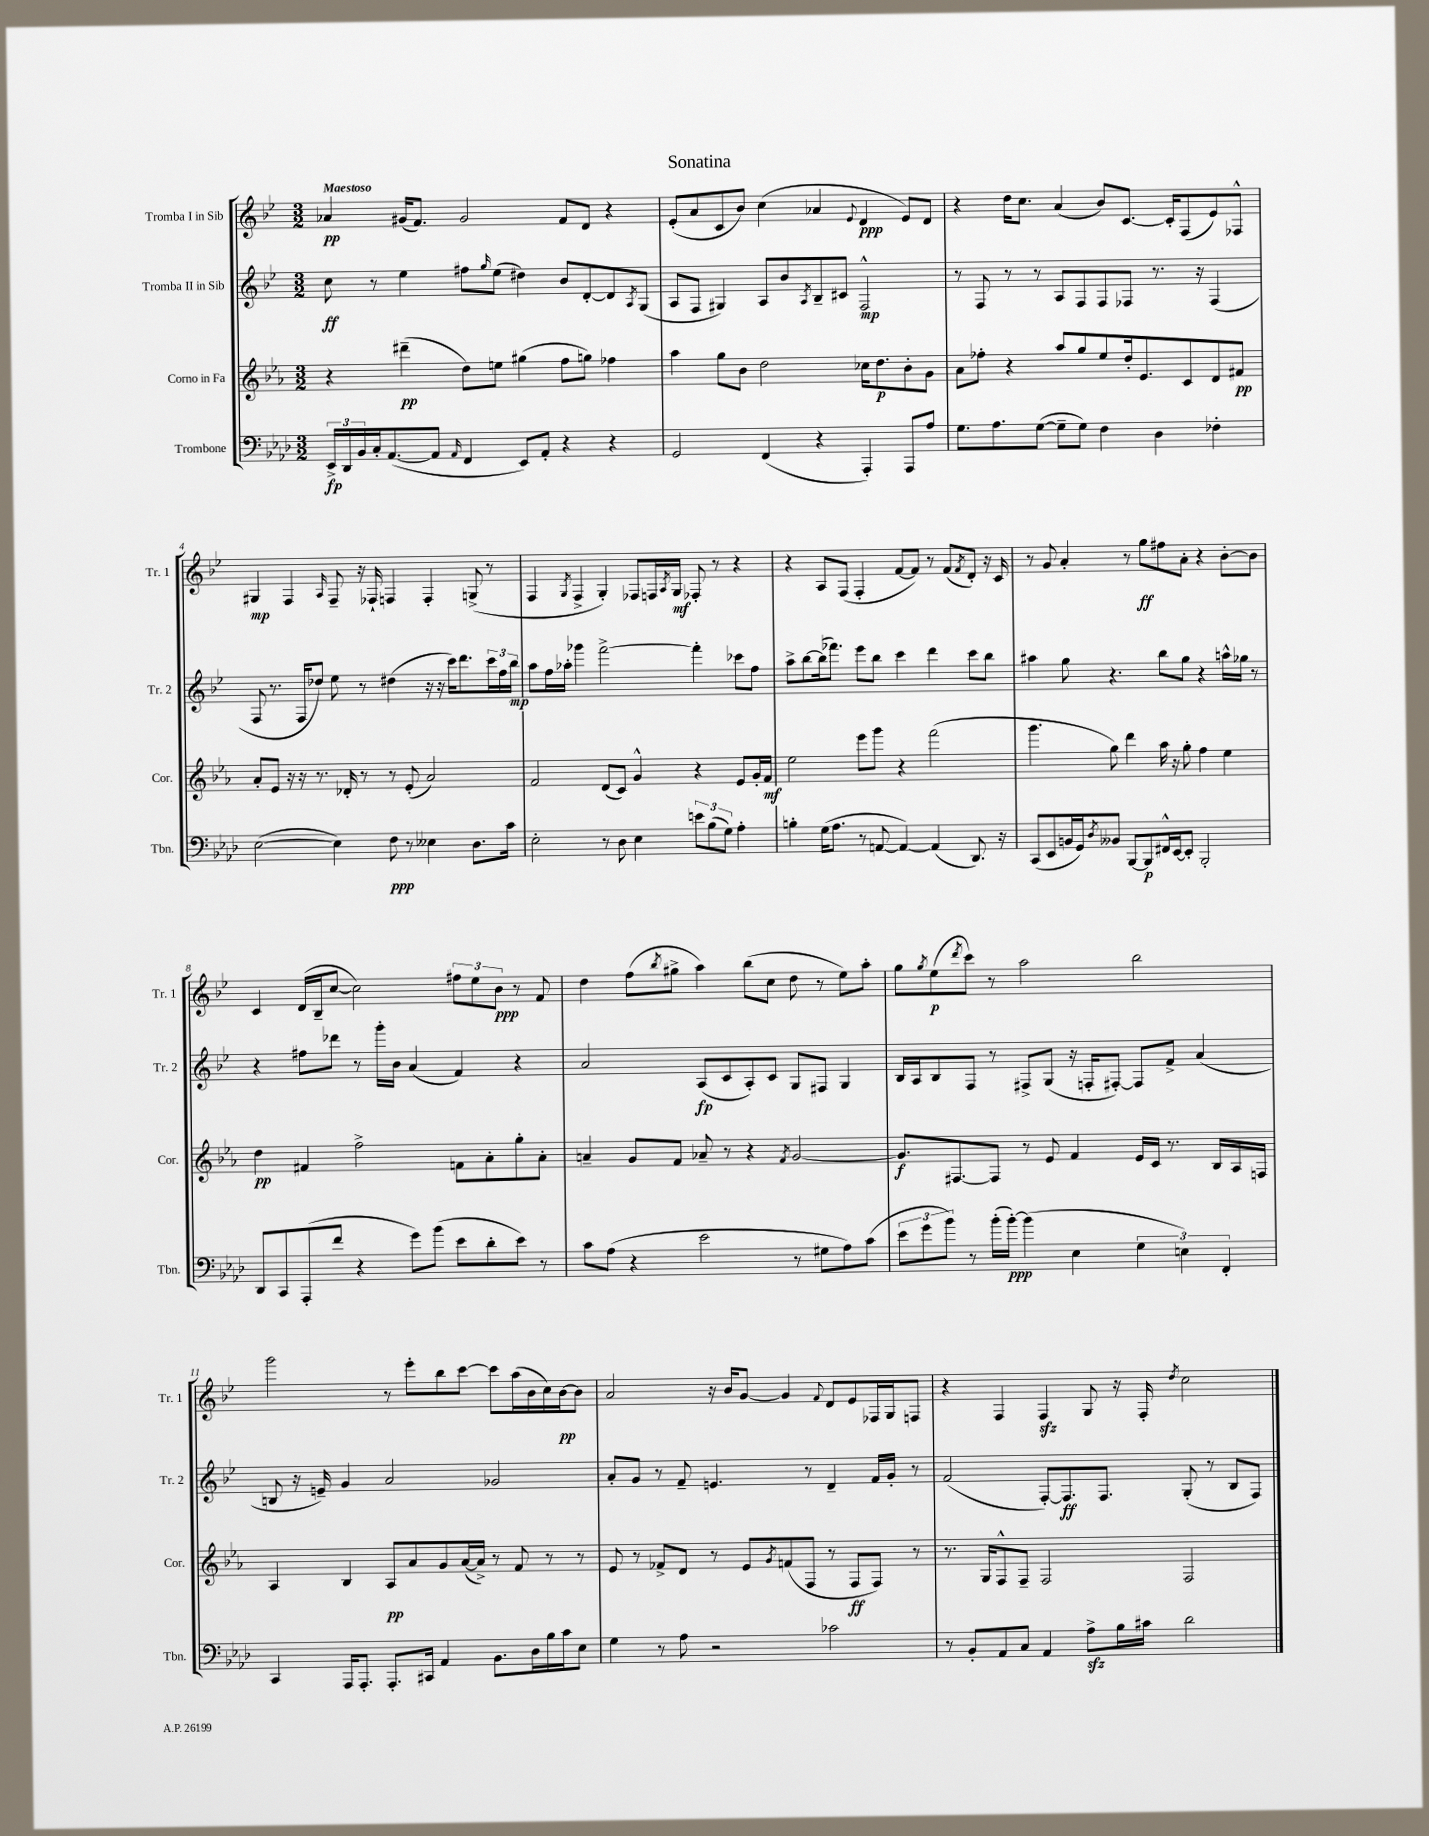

**kern	**dynam	**kern	**dynam	**kern	**dynam	**kern	**dynam
*part4	*part4	*part3	*part3	*part2	*part2	*part1	*part1
*staff4	*staff4	*staff3	*staff3	*staff2	*staff2	*staff1	*staff1
*I"Trombone	*	*I"Corno in Fa	*	*I"Tromba II in Sib	*	*I"Tromba I in Sib	*
*I'Tbn.	*	*I'Cor.	*	*I'Tr. 2	*	*I'Tr. 1	*
*clefF4	*	*clefG2	*	*clefG2	*	*clefG2	*
*k[b-e-a-d-]	*	*k[b-e-a-]	*	*k[b-e-]	*	*k[b-e-]	*
*M3/2	*	*M3/2	*	*M3/2	*	*M3/2	*
=1	=1	=1	=1	=1	=1	=1	=1
!	!	!	!	!	!	!LO:TX:a:B:t=Maestoso	!
24EE-^/LL	fp	4r	.	8cc\	ff	4a-X/	pp
24DD-/	.	.	.	.	.	.	.
24BB-/	.	.	.	.	.	.	.
16C'/J	.	.	.	8r	.	.	.
([8.AA-/	.	.	.	.	.	.	.
.	.	(4ddd#X~\	pp	4ee-\	.	(16g#X/KL	.
.	.	.	.	.	.	8.f/J)	.
8AA-/J]	.	.	.	.	.	.	.
16qqAA-/	.	.	.	.	.	.	.
4FF/	.	8dd\L)	.	8ff#X\L	.	2g#/	.
.	.	.	.	16qqgg/	.	.	.
.	.	8een\J	.	(8ee-\J	.	.	.
8EE-/L)	.	(4gg#X\	.	4dd#X\)	.	.	.
8AA-'/J	.	.	.	.	.	.	.
4r	.	8ff\L	.	8b-/L	.	8f/L	.
.	.	8ggn\J)	.	[8d'/	.	8d/J	.
4r	.	4ff-X\	.	8d/]	.	4r	.
.	.	.	.	8qA/	.	.	.
.	.	.	.	(8G/J	.	.	.
=2	=2	=2	=2	=2	=2	=2	=2
2GG/	.	4aa-\	.	8A/L	.	(8e-'/L	.
.	.	.	.	8F/J	.	8a/	.
.	.	8gg\L	.	4G#X/)	.	8c/	.
.	.	8b-\J	.	.	.	8b-/J)	.
(4FF/	.	2dd\	.	8A/L	.	(4cc\	.
.	.	.	.	8b-/	.	.	.
.	.	.	.	8qA/	.	.	.
4r	.	.	.	8B-~/	.	4a-X/	.
.	.	.	.	8c#X/J	.	.	.
.	.	.	.	.	.	8qqe-/	.
4AAA-'/)	.	16cc-X\KL	.	2F^^/	mp	4d/	ppp
.	.	8.dd\	p	.	.	.	.
8AAA-/L	.	8b-'\	.	.	.	8e-/L)	.
8A-/J	.	8g\J	.	.	.	8d/J	.
=3	=3	=3	=3	=3	=3	=3	=3
8.G\L	.	8a-\L	.	8r	.	4r	.
.	.	8ff-X'\J	.	8F/	.	.	.
8.A-\	.	.	.	.	.	.	.
.	.	4r	.	8r	.	16dd\KL	.
.	.	.	.	.	.	8.cc\J	.
([8G\J	.	.	.	8r	.	.	.
8G~\L]	.	8aa-/L	.	8A/L	.	(4a/	.
8G\J)	.	8gg/	.	8F/	.	.	.
4F\	.	8ee-/	.	8F/	.	8b-/L)	.
.	.	16dd'/k	.	8F-X/J	.	[8.c/J	.
.	.	8.e-/	.	.	.	.	.
4D-\	.	.	.	8.r	.	.	.
.	.	.	.	.	.	16c'/KL]	.
.	.	8c/	.	.	.	(8F/	.
.	.	.	.	16r	.	.	.
4F-X'\	.	8d/	.	(4F-/	.	8e-/)	.
.	.	8f#X/J	pp	.	.	8F-X^^/J	.
!!LO:LB:g=z
=4	=4	=4	=4	=4	=4	=4	=4
([2E-\	.	8a-'/L	.	8F/	.	4G#X/	mp
.	.	8e-/J	.	8.r	.	.	.
.	.	16r	.	.	.	4F/	.
.	.	16r	.	16F/KL	.	.	.
.	.	8.r	.	8dd-X/J)	.	.	.
.	.	.	.	.	.	16qqA/	.
4E-\])	.	.	.	8ee-\	.	8F~/	.
.	.	16d-X'/	.	.	.	.	.
.	.	8r	.	8r	.	16r	.
.	.	.	.	.	.	16F-X`/	.
8F\	ppp	8r	.	(4dd#X\	.	4Fn/	.
8r	.	(8e-'/	.	.	.	.	.
4E--X\	.	2a-/)	.	16r	.	4F'/	.
.	.	.	.	16r	.	.	.
.	.	.	.	16ccc\KL)	.	.	.
.	.	.	.	8.ddd\	.	.	.
8.D-\L	.	.	.	.	.	(8Gn^/	.
.	.	.	.	24ccc\L	.	8r	.
.	.	.	.	24ff\	.	.	.
16c\Jk	.	.	.	.	.	.	.
.	.	.	.	24bb-\JJ	mp	.	.
=5	=5	=5	=5	=5	=5	=5	=5
2E-'\	.	2f/	.	8aa\L	.	4F/	.
.	.	.	.	16ff\L	.	.	.
.	.	.	.	16aa-X'\JJ	.	.	.
.	.	.	.	.	.	8qG/	.
.	.	.	.	4ggg-X\	.	4F^/	.
8r	.	(8d/L	.	[2fff^\	.	4G'/)	.
8D-\	.	8c/J)	.	.	.	.	.
4E-\	.	4g^^/	.	.	.	8F-X/L	.
.	.	.	.	.	.	16Fn/L	.
.	.	.	.	.	.	8qA/	.
.	.	.	.	.	.	16G/JJ	mf
12en\L	.	4r	.	4fff'\]	.	8F-X'/	.
(12B-\	.	.	.	.	.	.	.
.	.	.	.	.	.	8r	.
12G\J)	.	.	.	.	.	.	.
4A-'\	.	8e-/L	.	8ccc-X\L	.	4r	.
.	.	16g'/L	.	8ff\J	.	.	.
.	.	16f/JJ	mf	.	.	.	.
=6	=6	=6	=6	=6	=6	=6	=6
4Bn'\	.	2ee-\	.	8aa^\L	.	4r	.
.	.	.	.	[8bb-\	.	.	.
(16G\KL	.	.	.	(16bb-\k]	.	8A/L	.
8.A-\J	.	.	.	8.fff-X\J)	.	.	.
.	.	.	.	.	.	(8F/J	.
8r	.	8eee-\L	.	8eee-\L	.	4F'/	.
[8AAn/	.	8ggg\J	.	8bb-\J	.	.	.
4AA/_)	.	4r	.	4ccc\	.	[8f/L	.
.	.	.	.	.	.	8f/J])	.
(4AA/]	.	(2fff\	.	4ddd\	.	8r	.
.	.	.	.	.	.	(8f/L	.
.	.	.	.	.	.	8qf/	.
8.DD-/)	.	.	.	8ccc\L	.	8d'/J)	.
.	.	.	.	8bb-\J	.	16r	.
16r	.	.	.	.	.	16c/	.
=7	=7	=7	=7	=7	=7	=7	=7
(8CC/L	.	4.ggg\	.	4aa#X\	.	8r	.
8EE-/	.	.	.	.	.	8g/	.
16BBn/L	.	.	.	8gg\	.	4a'/	.
16GG/J)	.	.	.	.	.	.	.
8qD-/	.	.	.	.	.	.	.
8BB--X/J	.	8gg\)	.	4.r	.	.	.
[8BBB-/L	.	4ddd\	.	.	.	8r	.
8BBB-/]	p	.	.	.	.	8gg\L	ff
16FF#X^^/L	.	16aa-\	.	8bb-\L	.	8ff#X\	.
[16EE-/J	.	16r	.	.	.	.	.
8EE-'/J]	.	8gg'\	.	8gg\J	.	8a'\J	.
2BBB-'/	.	4ff\	.	4r	.	4r	.
.	.	4ee-\	.	16aan^^\LL	.	[8b-'\L	.
.	.	.	.	16gg-X\JJ	.	.	.
.	.	.	.	8r	.	8b-\J]	.
!!LO:LB:g=z
=8	=8	=8	=8	=8	=8	=8	=8
8DD-/L	.	4dd\	pp	4r	.	4c/	.
8CC/	.	.	.	.	.	.	.
(8AAA-'/	.	4f#X/	.	8ff#X\L	.	(16d/LL	.
.	.	.	.	.	.	16B-~/J	.
8f/J	.	.	.	8ddd-X\J	.	[8cc/J	.
4r	.	2ff^\	.	8r	.	2cc\])	.
.	.	.	.	16ggg'\LL	.	.	.
.	.	.	.	16b-\JJ	.	.	.
8g\L)	.	.	.	(4a/	.	.	.
(8b-\J	.	.	.	.	.	.	.
8e-\L	.	8fn\L	.	4f/)	.	12ff#X\L	.
.	.	.	.	.	.	12ee-\	.
8d-'\	.	8a-'\	.	.	.	.	.
.	.	.	.	.	.	12b-\J	ppp
8e-\J)	.	8gg'\	.	4r	.	8r	.
8r	.	8a-'\J	.	.	.	8f/	.
=9	=9	=9	=9	=9	=9	=9	=9
8c\L	.	4an~/	.	2a/	.	4dd\	.
(8A-\J	.	.	.	.	.	.	.
4r	.	8g/L	.	.	.	(8ff\L	.
.	.	.	.	.	.	8qbb-/	.
.	.	8f/J	.	.	.	8gg#X^\J	.
2e-\	.	8a-X~/	.	(8A/L	fp	4aa\)	.
.	.	8r	.	8c/	.	.	.
.	.	4r	.	8A'/)	.	(8bb-\L	.
.	.	.	.	8c/J	.	8cc\J	.
.	.	8qf/	.	.	.	.	.
8r	.	[2g/	.	8G/L	.	8dd\	.
8G#X\L	.	.	.	8F#X/J	.	8r	.
8A-\)	.	.	.	4G/	.	8ee-\L)	.
(8c\J	.	.	.	.	.	8aa'\J	.
=10	=10	=10	=10	=10	=10	=10	=10
12e-\L	.	8.g/L]	f	16B-/LL	.	8gg\L	.
.	.	.	.	16A/J	.	.	.
12g\	.	.	.	.	.	.	.
.	.	.	.	.	.	8qgg/	.
.	.	.	.	8B-/	.	(8ee-\	p
12b-\J)	.	.	.	.	.	.	.
.	.	[8.F#X/	.	.	.	.	.
.	.	.	.	.	.	8qddd/	.
8r	.	.	.	8F/J	.	8ccc\J)	.
(16b-'\LL	.	8F#/J]	.	8r	.	8r	.
[16b-'\JJ)	ppp	.	.	.	.	.	.
(4b-\]	.	8r	.	8F#X^/L	.	2aa\	.
.	.	8e-/	.	(8G/J	.	.	.
4E-\	.	4f/	.	16r	.	.	.
.	.	.	.	16Fn'/KL	.	.	.
.	.	.	.	[8F#X'/J)	.	.	.
6G\	.	16e-/LL	.	8F#/L]	.	2bb-\	.
.	.	16c/JJ	.	.	.	.	.
.	.	8.r	.	8f^/J	.	.	.
6En\)	.	.	.	.	.	.	.
.	.	.	.	(4a/	.	.	.
.	.	16B-/LL	.	.	.	.	.
6FF'/	.	.	.	.	.	.	.
.	.	16A-/	.	.	.	.	.
.	.	16Fn/JJ	.	.	.	.	.
!!LO:LB:g=z
=11	=11	=11	=11	=11	=11	=11	=11
4CC/	.	4A-/	.	8Bn/	.	2ggg\	.
.	.	.	.	16r	.	.	.
.	.	.	.	16en~/)	.	.	.
16AAA-/KL	.	4B-/	.	4g/	.	.	.
8.AAA-'/J	.	.	.	.	.	.	.
8.AAA-'/L	.	8A-/L	pp	2a/	.	8r	.
.	.	8a-/	.	.	.	8eee-'\L	.
16CC#X/Jk	.	.	.	.	.	.	.
4AA-/	.	8g/	.	.	.	8bb-\	.
.	.	([16a-/L	.	.	.	[8ccc\J	.
.	.	16a-^/JJ])	.	.	.	.	.
8.BB-\L	.	8r	.	2g-X/	.	8ccc\L]	.
.	.	8f/	.	.	.	(16aa\L	.
16D-\L	.	.	.	.	.	16b-\	.
16B-\	.	8r	.	.	.	16cc\)	.
16c\J	.	.	.	.	.	[16b-\J	pp
8E-\J	.	8r	.	.	.	8b-\J]	.
=12	=12	=12	=12	=12	=12	=12	=12
4G\	.	8e-/	.	8a'/L	.	2a/	.
.	.	8r	.	8g/J	.	.	.
8r	.	8f-X^/L	.	8r	.	.	.
8A-\	.	8d/J	.	8f~/	.	.	.
2r	.	8r	.	4.en/	.	16r	.
.	.	.	.	.	.	16b-/KL	.
.	.	8e-/L	.	.	.	[8g/J	.
.	.	8qg/	.	.	.	.	.
.	.	(8fn/	.	.	.	4g/]	.
.	.	8F/J	.	8r	.	.	.
.	.	.	.	.	.	8qqf/	.
2c-X\	.	8r	.	4d~/	.	8d/L	.
.	.	8F/L	ff	.	.	8e-/	.
.	.	8F/J)	.	16f/LL	.	16F-X/L	.
.	.	.	.	16g'/JJ	.	16G/J	.
.	.	8r	.	8r	.	8Fn/J	.
=13	=13	=13	=13	=13	=13	=13	=13
8r	.	8.r	.	(2f/	.	4r	.
8BB-'/L	.	.	.	.	.	.	.
.	.	16G/KL	.	.	.	.	.
8AA-/	.	8F^^/	.	.	.	4F/	.
8C/J	.	8F~/J	.	.	.	.	.
4AA-/	.	2F/	.	[8F'/L)	.	4Fzz/	.
.	.	.	.	8.F/]	ff	.	.
8A-zz^\L	.	.	.	.	.	8G/	.
.	.	.	.	8.F/J	.	.	.
16B-\L	.	.	.	.	.	16r	.
16c#X\JJ	.	.	.	.	.	16F'/	.
.	.	.	.	.	.	8qdd/	.
2d-\	.	2F/	.	(8G'/	.	2cc\	.
.	.	.	.	8r	.	.	.
.	.	.	.	8B-/L	.	.	.
.	.	.	.	8F/J)	.	.	.
==	==	==	==	==	==	==	==
*-	*-	*-	*-	*-	*-	*-	*-
